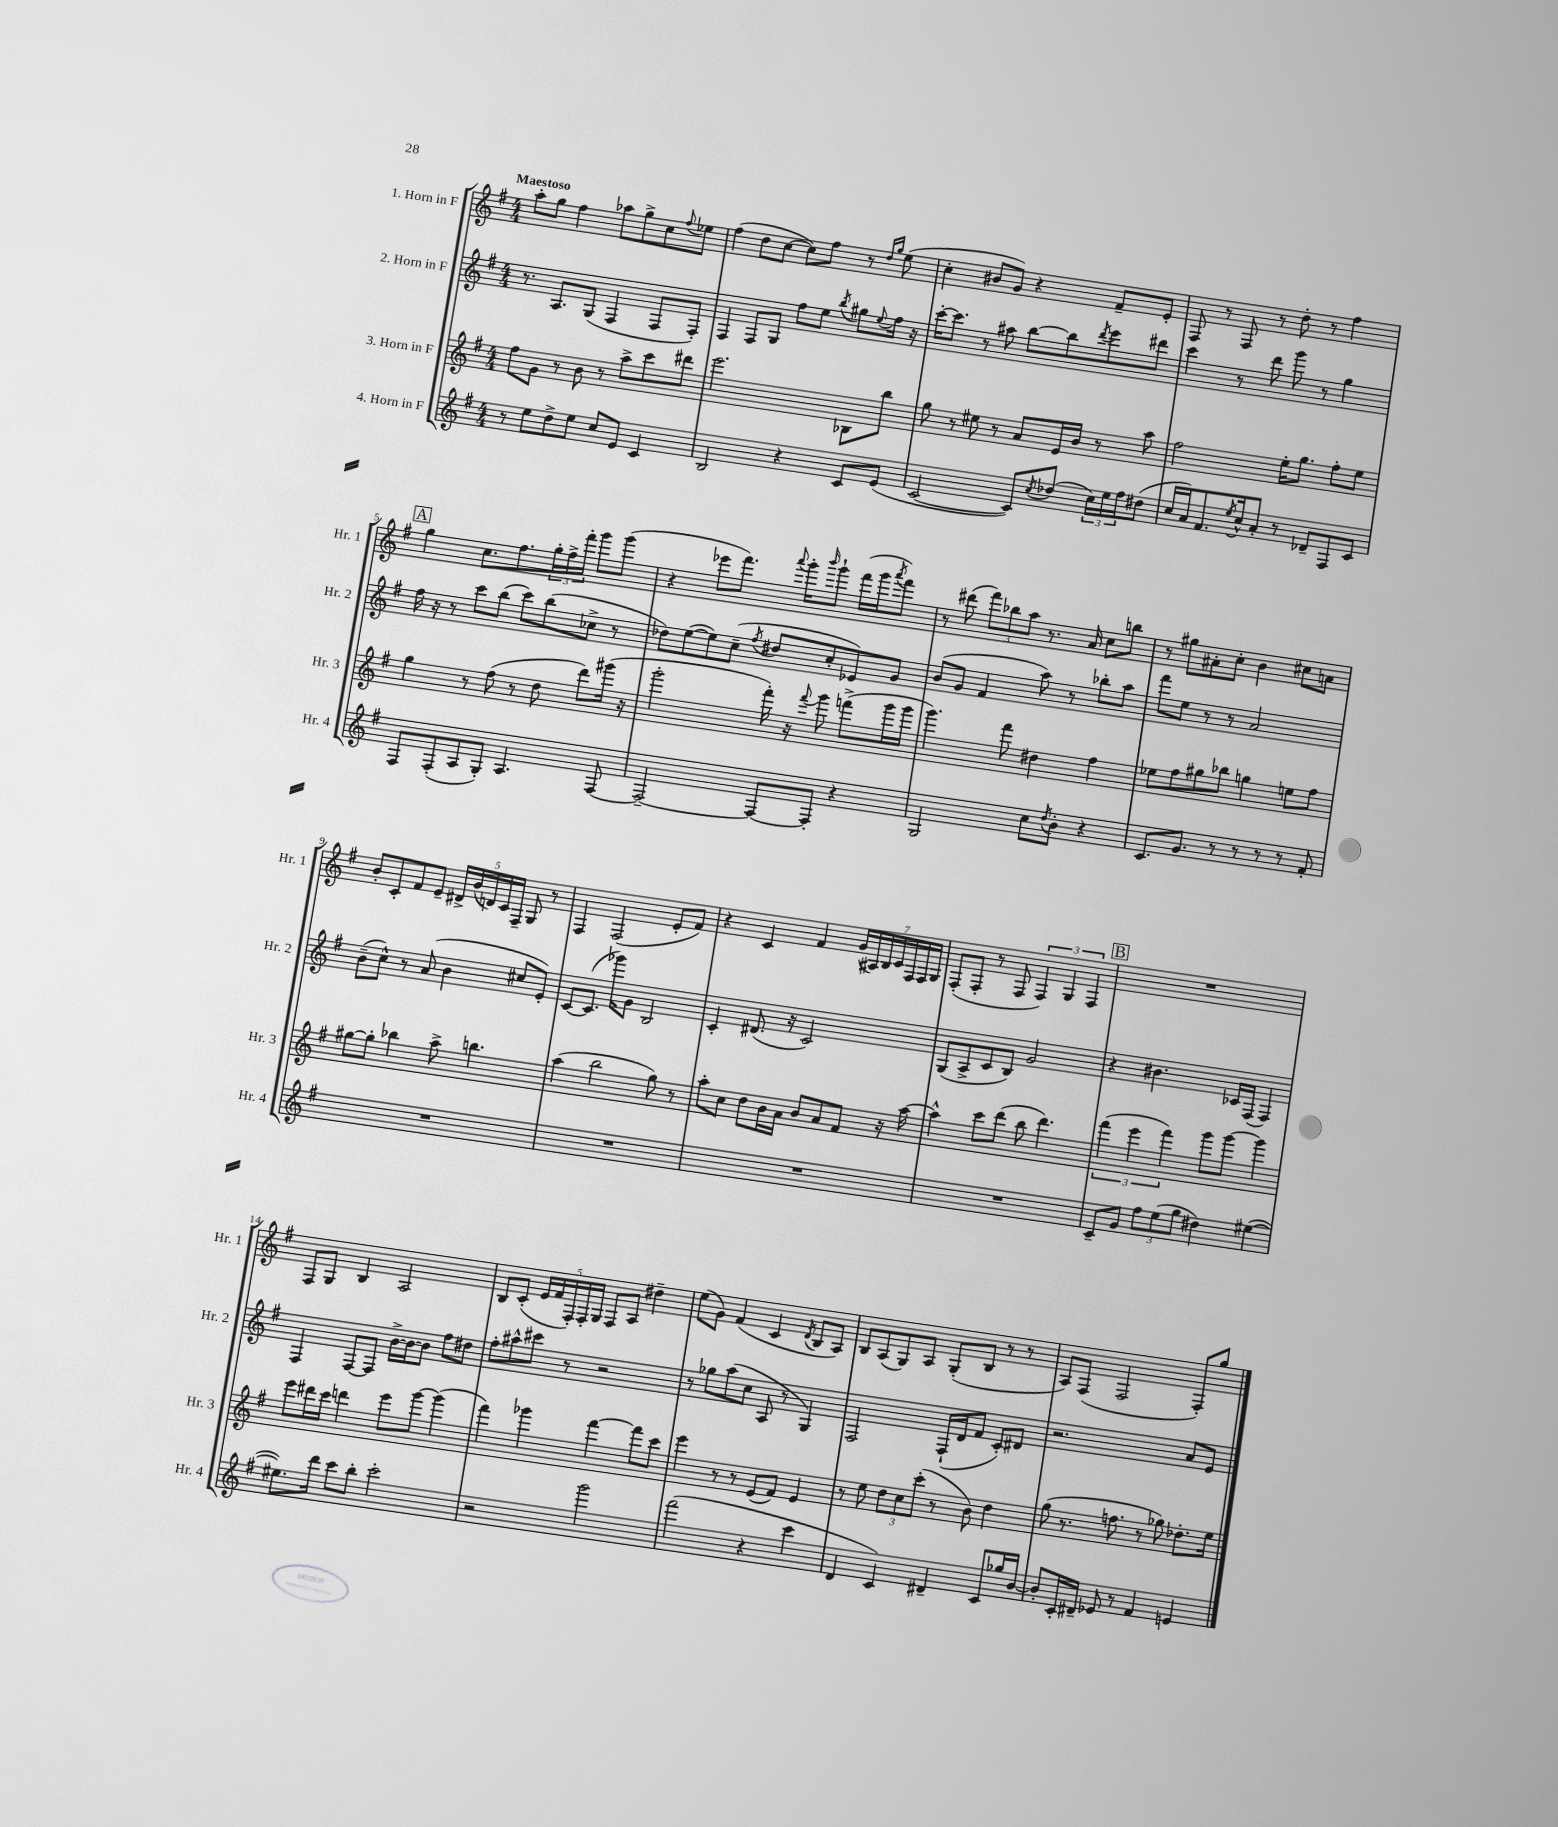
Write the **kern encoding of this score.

**kern	**kern	**kern	**kern
*staff4	*staff3	*staff2	*staff1
*clefG2	*clefG2	*clefG2	*clefG2
*k[f#]	*k[f#]	*k[f#]	*k[f#]
*M4/4	*M4/4	*M4/4	*M4/4
8r	8ff#	8.r	8aa'
8ee	8g	.	8gg
.	.	8.A	.
8dd^	8r	.	4ff#
8ee	8b	(8G	.
8cc	8r	4F#	8aa-
8e	8aa^	.	8gg^
4c	8ccc	8F#	8cc
.	.	.	8qqff#
.	8ddd#	8F#')	8ee-
=	=	=	=
2B	2.eee	4F#	(4ff#
.	.	8F#	8dd
.	.	8G	[8cc
4r	.	8ff#	8cc])
.	.	8ee	8ff#
.	.	8qbb	.
8c	8B-	8gg#	8r
.	.	.	16qqdd
.	.	8qqee	16qqgg
(8e	8bb	16ff#	(8ee
.	.	16r	.
=	=	=	=
[2c	8gg	[16ccc'	4cc'
.	.	8.ccc]	.
.	8r	.	.
.	8ee#	8r	8b#
.	8r	8aa#	8g)
8c])	8a	[8bb	4r
8qcc	.	.	.
(8dd-	16e	8bb]	.
.	16b	.	.
.	.	8qddd	.
24cc)	8r	8eee	8f#~
24ee	.	.	.
24ff#	.	.	.
(8dd#	8aa	8ddd#	8e'
=	=	=	=
16cc	2ff#	4ccc	8F#
16a)	.	.	.
8.f#	.	.	8r
.	.	8r	8F#
8qee	.	.	.
16cc^^	.	.	.
8a'	.	8ddd	8r
8r	16ee'	8ggg	8dd'
.	8.gg	.	.
8d-~	.	8r	8r
8F#	8ff#'	4gg	4ff#
8c	8ee	.	.
=	=	=	=
8F#	4gg	16ff#	4gg
.	.	16r	.
(8F#'	.	8r	.
8A	8r	8ccc	8.cc
8G')	(8ff#	(8bb	.
.	.	.	8.ff#
4.A	8r	8ccc)	.
.	8dd	(8bb	24gg'
.	.	.	24ff#^
.	.	.	24fff#'
.	8ddd)	8cc-^	8ggg
[8F#	(16ggg#	8r	(8ggg
.	16r	.	.
=	=	=	=
2F#~_	2ggg'	8dd-)	4r
.	.	([8ee	.
.	.	8ee])	8eee-
.	.	(8cc~	8.fff#)
.	.	8qff#	.
8F#_	16fff#')	8dd#	.
.	.	.	8qqaaa
.	16r	.	16ggg'
.	8qqfff#	.	16qqbbb
8F#']	8ggg	8cc'	8ggg`
4r	(8fff^	8e-)	(16fff#
.	.	.	16ggg
.	.	.	8qaaa
.	16ggg	8g	8fff#)
.	16ggg	.	.
=	=	=	=
2G	4.ggg)	(8b	8r
.	.	8g	(8ddd#
.	.	4f#	12fff#)
.	.	.	12bb-
.	8fff#	.	.
.	.	.	12aa
8cc	4dd#	8aa)	8.r
8qdd	.	.	.
8b'	.	8r	.
.	.	.	16a
4r	4ff#	8bb-'	8cc
.	.	8aa	8bb
=	=	=	=
8.c	8ee-	8fff#	8r
.	8ff#	8ee	8gg#
8.g	.	.	.
.	8gg#	8r	8a#'
8r	8bb-	8r	8cc'
8r	4gg	2a	4b
8r	.	.	.
8r	8ee	.	8cc#
8f#'	8ff#	.	8a
=	=	=	=
1r	[8gg#	(8b~	8b'
.	8gg#']	8cc^^)	8c'
.	4bb-	8r	8f#
.	.	(8a	8e~
.	8aa^	4b	20d#^
.	.	.	(20b
.	.	.	20d)
.	4.bb	.	.
.	.	.	20c
.	.	.	20F#~
.	.	8cc#	8G
.	.	8e')	8r
=	=	=	=
1r	(4aa	[8c	4F#
.	.	(8.c]	.
.	2bb	.	(2F#
.	.	16ggg-)	.
.	.	8g	.
.	.	2B	.
.	8gg)	.	8e'
.	8r	.	8f#)
=	=	=	=
1r	8aa'	4c'	4r
.	8cc	.	.
.	8dd	(8.d#	4c
.	16b	.	.
.	16a	16r	.
.	8b	2c)	4f#
.	8a	.	.
.	8f#	.	(28g
.	.	.	28A#)
.	.	.	28B
.	.	.	28c
.	16r	.	.
.	.	.	28F#
.	.	.	28F#
.	[16aa	.	.
.	.	.	28G
=	=	=	=
1r	4aa^^]	(8G	(8F#'
.	.	8A^	8F#'
.	8ccc	8c	8r
.	(8ddd	8B)	8F#
.	8bb	2g	6F#)
.	4.ddd)	.	.
.	.	.	6G
.	.	.	6F#
=	=	=	=
8c~	(6fff#	4r	1r
8g	.	.	.
.	6eee	.	.
12ff#	.	4.b#	.
(12ee	6fff#)	.	.
12gg	.	.	.
4dd#)	8ggg	.	.
.	[8ggg	16c-	.
.	.	(16F#	.
([4ee#	4ggg]	4F#)	.
=	=	=	=
8.ee#])	8eee	4F#	8F#
.	16ddd#	.	8G
16ddd	16ccc	.	.
8ccc	4ddd	[8F#	4B
8bb'	.	8F#]	.
2ccc'	8eee	[16b^	2A
.	.	16b_	.
.	[8ggg	8b]	.
.	(4ggg]	8ff#	.
.	.	8dd#	.
=	=	=	=
2r	4fff#)	8ff#'	8B
.	.	8aa#^^	(8c'
.	4ggg-	8ccc#	20e
.	.	.	20f#
.	.	.	20F#')
.	.	8r	.
.	.	.	20F#'
.	.	.	20G
2ggg	[4fff#	2r	8F#
.	.	.	8A
.	8fff#]	.	4dd#~
.	8ccc	.	.
=	=	=	=
(2fff#	4eee	8r	(8ee
.	.	8gg-	8g)
.	8r	(8aa	(4f#
.	8r	8cc	.
4r	(8e	8A	4c
.	8f#)	8r	.
.	.	.	8qd
4ccc	4e	4G)	8B
.	.	.	8A)
=	=	=	=
4d	8r	2F#	8B
.	8ee	.	(8A
4c)	12dd	.	8G)
.	12cc	.	.
.	.	.	8A
.	(12ccc'	.	.
4d#~	8r	(16F#`	(8G'
.	.	16d	.
.	8b)	8f#	8B
8c	4dd	8c')	8r
16gg-	.	8d#	8r
[16b	.	.	.
=	=	=	=
8b']	(8gg	2.r	8A)
16c'	8.r	.	(8F#
16d#~	.	.	.
8e-	.	.	2F#
.	8.ff	.	.
8r	.	.	.
4f#	8r	.	.
.	8gg-)	.	.
4e	8.dd-'	8a	8F#')
.	.	8e	8gg
.	16ee	.	.
==	==	==	==
*-	*-	*-	*-
